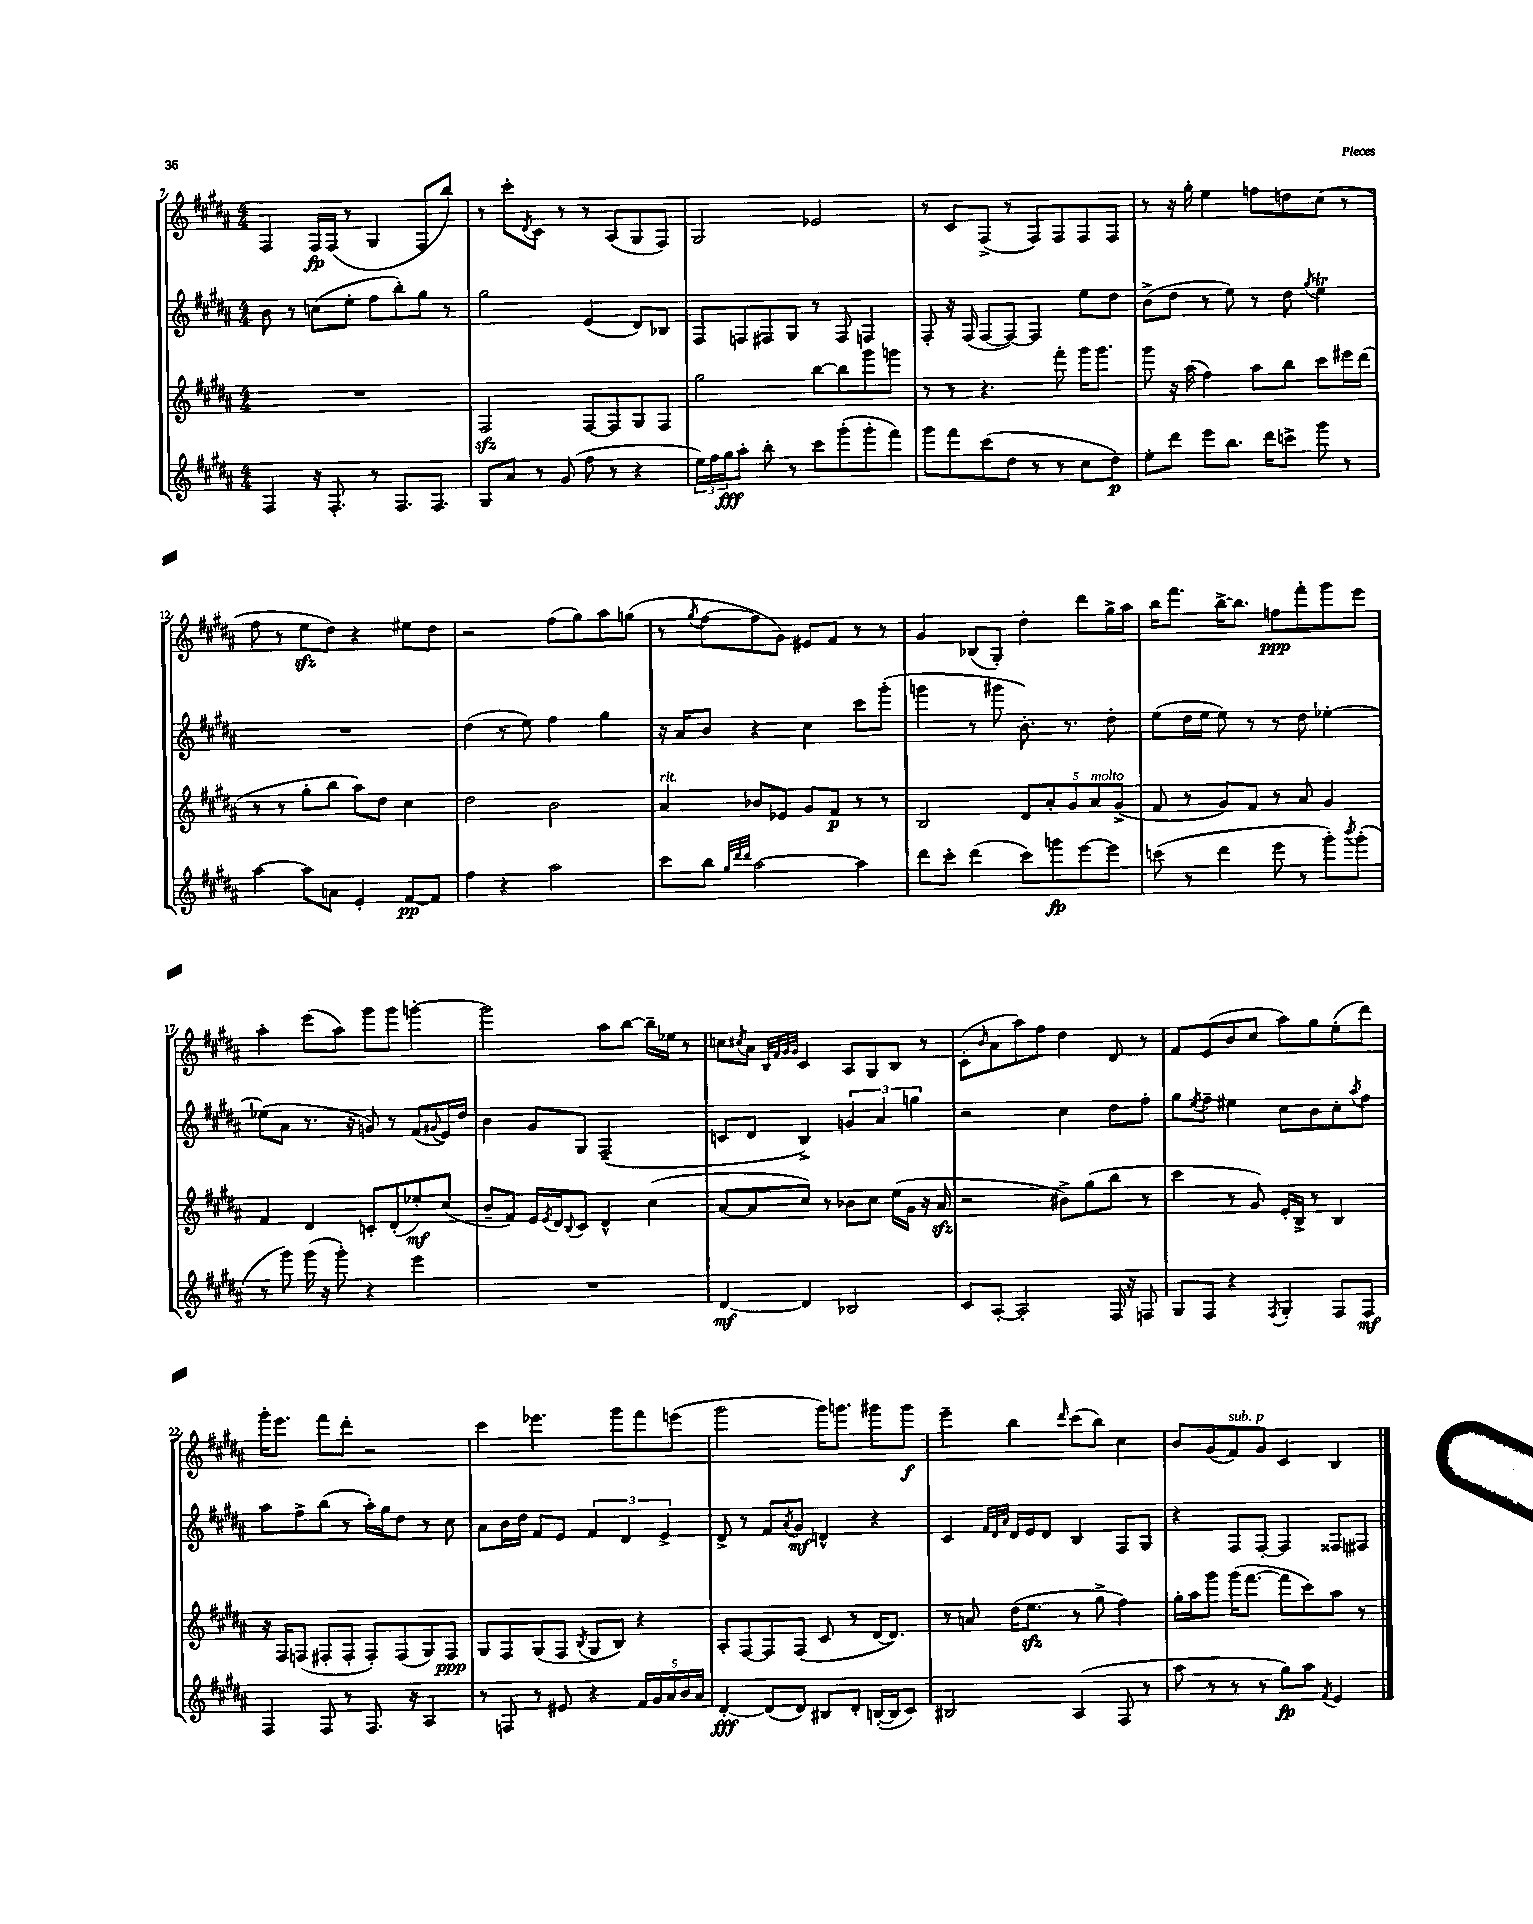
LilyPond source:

<<
\new StaffGroup <<
\new Staff = "s0" {
    \clef treble \key b \major \numericTimeSignature \time 4/4
    fis4 fis16\fp fis16( r8 gis4 fis8 b''8) |
    r8 cis'''8-. \acciaccatura { dis'8 } cis'8 r8 r8 ais8( gis8 fis8) |
    gis2 ees'2 |
    r8 cis'8 fis8->( r8 fis8) fis8 fis8 fis8 |
    r8 r16 gis''16-. e''4 f''8 d''8 cis''8( r8 |
    fis''8 r8 e''8\sfz dis''8) r4 eis''8 dis''8 |
    r2 fis''8( gis''8) ais''8 g''8( |
    r8 \acciaccatura { gis''8 } fis''8~ fis''8 gis'8) eis'8 fis'8 r8 r8 |
    gis'4 bes8( gis8-.) dis''4-. dis'''8 gis''16-> ais''16 |
    b''16 fis'''8. b''16~-> b''8. f''8\ppp fis'''8-. gis'''8 e'''8 |
    ais''4-. e'''8( ais''8) gis'''8 gis'''8 g'''4~-. |
    g'''2 ais''8 b''8~ b''16-- ees''16 r8 |
    c''8 \acciaccatura { cis''8 } ais'8 \grace { b32 fis'32 gis'32 gis'32 } cis'4 ais8 gis8 b8 r8 |
    cis'8-.( \grace { b'16 } ais'8 ais''8) fis''8 dis''4 dis'8 r8 |
    fis'8 e'8( b'8 cis''8 ais''8) gis''8 e''8-.( dis'''8) |
    gis'''16-. e'''8. fis'''8 dis'''8-. r2 |
    cis'''4 ees'''4. gis'''8 fis'''8 e'''8( |
    gis'''2 gis'''16) g'''8. gis'''8 gis'''8\f |
    e'''4-- b''4 \grace { dis'''16 } cis'''8( b''8) cis''4 |
    b'8 gis'8( fis'8^\markup { \italic "sub. p" }) gis'8 cis'4 b4 \bar "|." |
}
\new Staff = "s1" {
    \clef treble \key b \major \numericTimeSignature \time 4/4
    b'8 r8 c''8( e''8-. fis''8 b''8-.) gis''8 r8 |
    gis''2 e'4( dis'8) bes8 |
    fis8 f8 fis8 gis8 r8 fis8 f4 |
    fis8-. r16 fis16( fis8~ fis8~) fis4 e''8 dis''8 |
    b'8->( dis''8 r8 e''8) r8 dis''8 \acciaccatura { gis''8 } e''4\trill |
    R1 |
    dis''4( r8 e''8) fis''4 gis''4 |
    r16 ais'16 b'8 r4 cis''4 cis'''8 gis'''8-.( |
    g'''4 r8 gis'''8 b'8.-.) r8. dis''8-. |
    e''8( dis''16 e''16 e''8) r8 r8 dis''8 ees''4~-. |
    ees''8( ais'8 r8. r16 g'8) r8 fis'8( \appoggiatura { gis'8 } e'16) dis''16 |
    b'4 gis'8 gis8 fis2--( |
    c'8 dis'8 b4->) \tuplet 3/2 { g'4 ais'4 g''4 } |
    r2 cis''4 dis''8 fis''8-. |
    gis''8 \acciaccatura { e''8 } fis''8-- eis''4 cis''8 b'8 cis''8-. \acciaccatura { ais''8 } fis''8 |
    ais''8 fis''8-> b''8( r8 ais''16-.) gis''16 dis''8 r8 cis''8 |
    ais'8 b'16 dis''16 fis'8 e'8 \tuplet 3/2 { fis'4 dis'4 e'4-> } |
    dis'8-> r8 fis'8 \acciaccatura { ais'8 } gis'8\mf d'4-^ r4 |
    cis'4 \grace { fis'32 dis'32 ais'32 } dis'16 e'16 dis'8 b4 fis8 gis8 |
    r4 fis8 fis8~-. fis4 fisis8 fis8 \bar "|." |
}
\new Staff = "s2" {
    \clef treble \key b \major \numericTimeSignature \time 4/4
    R1 |
    fis2\sfz fis8~ fis8 gis8 fis8 |
    gis''2 b''8~ b''8 gis'''8 g'''8 |
    r8 r8 r4. fis'''8-. gis'''16 gis'''8. |
    gis'''8 r16 ais''16( fis''4) ais''8 b''8 cis'''8 eis'''16 dis'''16( |
    r8 r8 gis''8-. b''8 ais''8) dis''8 cis''4 |
    dis''2 b'2 |
    ais'4^\markup { \italic "rit." } bes'8 ees'8 gis'8 fis'8\p r8 r8 |
    b2 \tuplet 5/4 { dis'8 ais'8-. gis'8 ais'8^\markup { \italic "molto" } gis'8->( } |
    fis'8 r8 gis'8) fis'8 r8 ais'8 gis'4 |
    fis'4 dis'4 c'8-. dis'8-.( ees''8-.\mf) cis''8( |
    b'8-- fis'8) e'16 \acciaccatura { e'8 } dis'16 \appoggiatura { b8 } cis'8 dis'4-^ cis''4( |
    ais'8~ ais'8 cis''8) r8 bes'8 cis''8 e''16( gis'16 r16 ais'16\sfz |
    r2 bis'8->) gis''8( b''8 r8 |
    cis'''4 r8 gis'8) e'16-. b16-> r8 b4 |
    r16 fis16 f8( fis8-. fis8-. fis8-.) fis8( gis8) fis8\ppp |
    gis8 fis8 gis8( fis8 \acciaccatura { b8 } gis8 b8) r4 |
    ais8-. fis8~ fis8 fis8( cis'8 r8 dis'16~ dis'8.) |
    r8 a'8 dis''16( e''8.\sfz r8 gis''8-> fis''4) |
    gis''16-. ais''16 gis'''8 gis'''16( fis'''8.~ fis'''8 cis'''8) ais''8 r8 \bar "|." |
}
\new Staff = "s3" {
    \clef treble \key b \major \numericTimeSignature \time 4/4
    fis4 r16 fis8.-. r8 fis8. fis8. |
    gis8 ais'8 r8 gis'8( fis''8 r8 r4 |
    \tuplet 3/2 { e''16) fis''16 gis''16\fff } ais''8-. b''8-. r8 cis'''8 gis'''8-.( gis'''8-. fis'''8) |
    gis'''8 fis'''8 cis'''8( dis''8 r8 r8 cis''8 dis''8\p) |
    e''8-. dis'''8 e'''8 b''8. dis'''16 c'''8-> gis'''8 r8 |
    ais''4~ ais''8 a'8 e'4-. fis'8~\pp fis'8 |
    fis''4 r4 ais''2 |
    cis'''8 b''8 \grace { gis''32 dis'''32 dis'''32 } ais''2~ ais''4 |
    dis'''8 cis'''8-. dis'''4( cis'''8) g'''8\fp e'''8~ e'''8 |
    c'''8( r8 dis'''4 e'''8 r8 gis'''8-.) \acciaccatura { b'''8 } gis'''8-.( |
    r8 gis'''8) gis'''16( r16 gis'''8-.) r4 e'''4 |
    R1 |
    dis'4~\mf dis'4 bes2 |
    cis'8 ais8~-. ais2-. fis16 r16 f8 |
    gis8 fis8 r4 \acciaccatura { fis8 } gis4-. fis8 fis8\mf |
    fis4 fis8 r8 fis8. r16 ais4 |
    r8 f8 r8 eis'8 r4 \tuplet 5/4 { fis'16 gis'16 ais'16 b'16 ais'16 } |
    dis'4~-.\fff dis'8( dis'8) bis8 dis'8-. b16~-.( b16 cis'8) |
    bis2 ais4( fis8 r8 |
    ais''8 r8 r8 r8 gis''8\fp) ais''8 \acciaccatura { fis'8 } e'4 \bar "|." |
}
>>
>>
\layout { \context { \Score currentBarNumber = #7 } }
